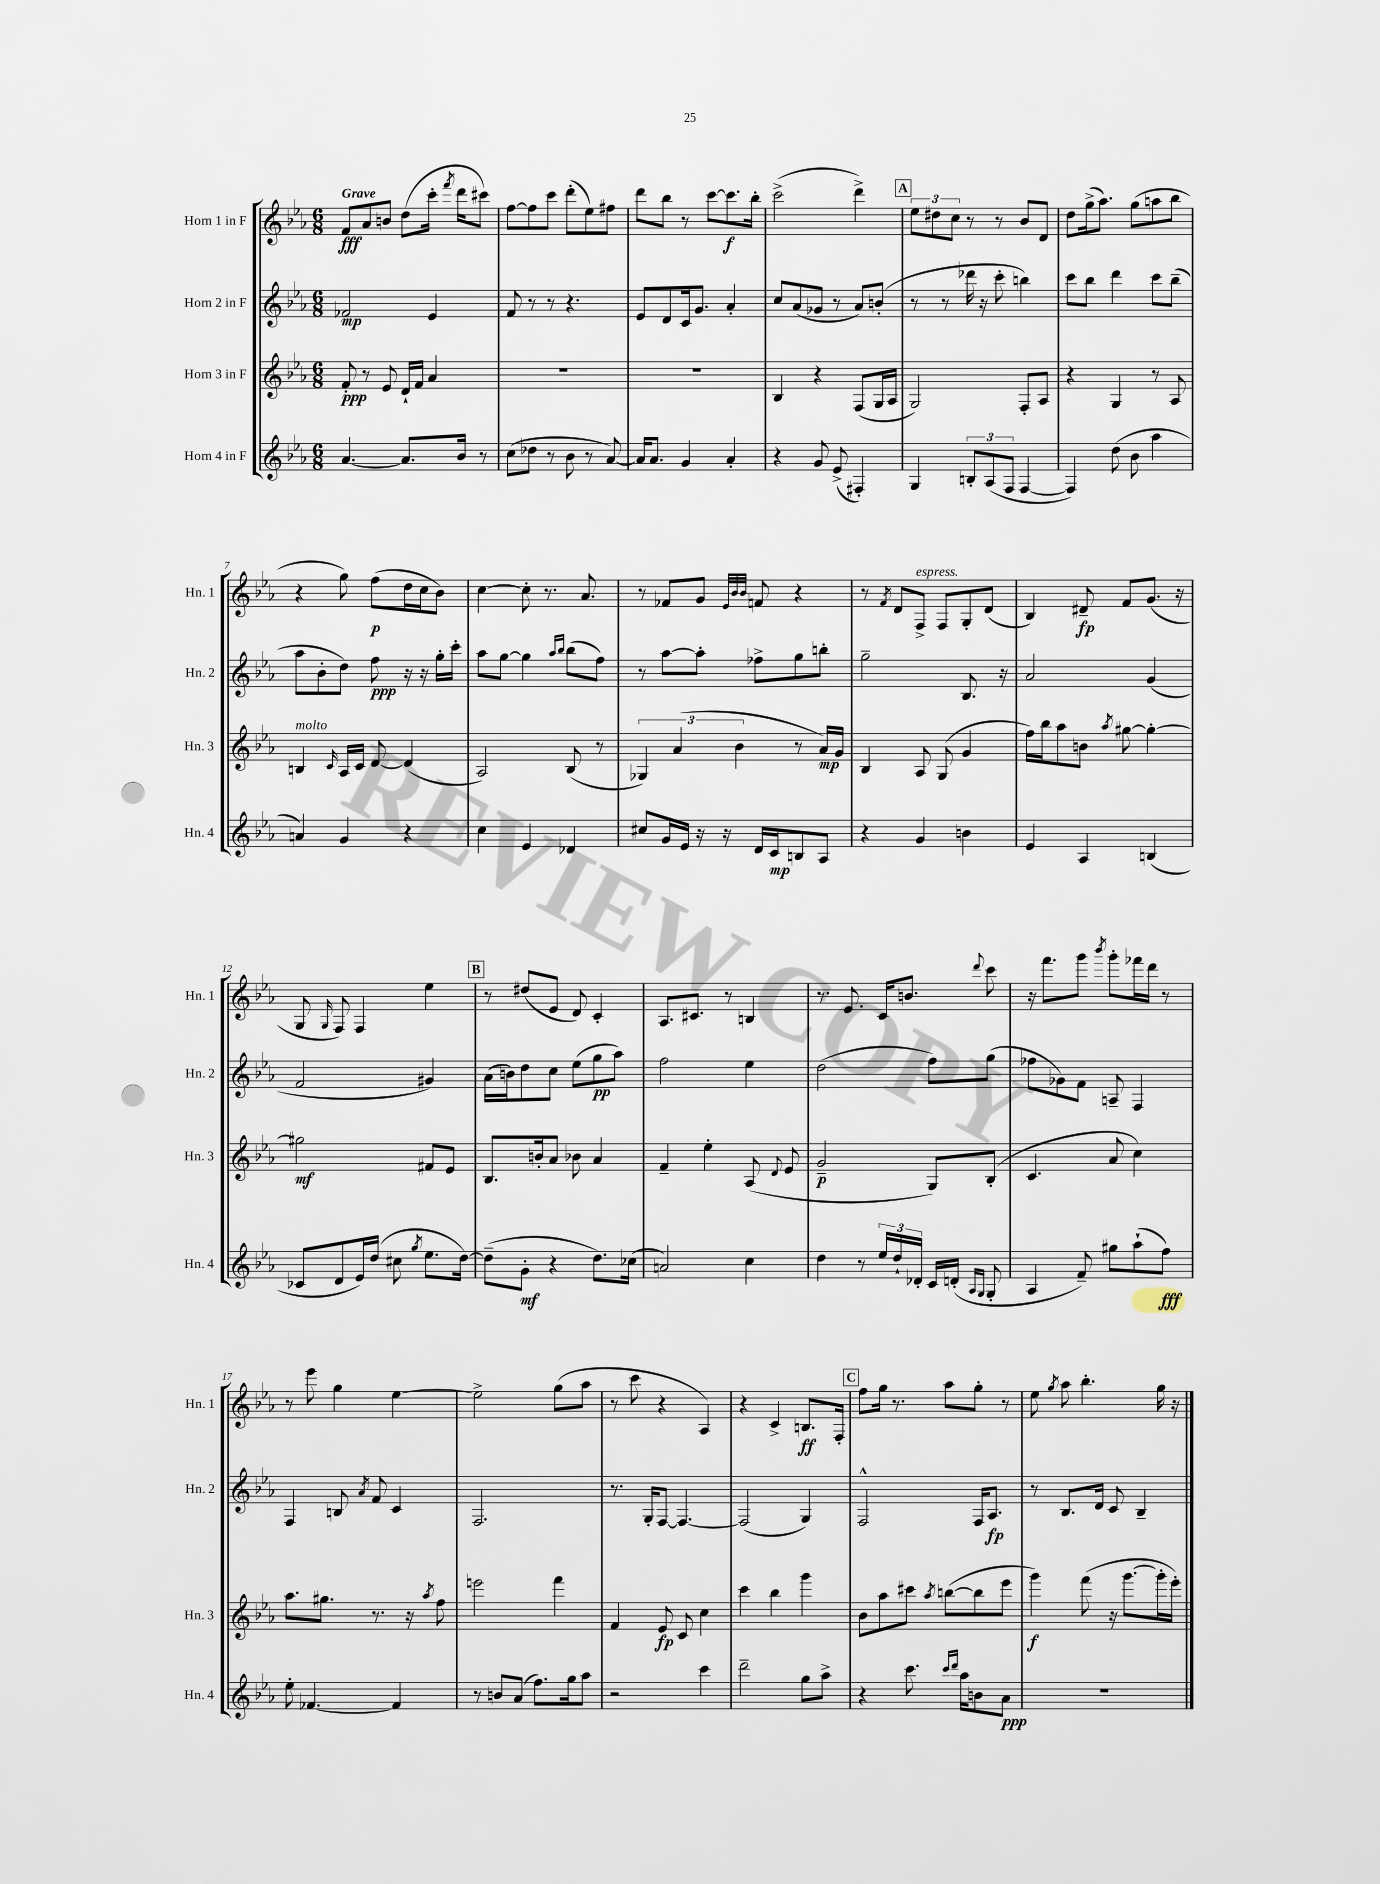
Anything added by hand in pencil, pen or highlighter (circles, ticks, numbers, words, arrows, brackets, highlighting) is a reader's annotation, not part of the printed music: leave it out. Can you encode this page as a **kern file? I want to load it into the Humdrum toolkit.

**kern	**kern	**kern	**kern
*staff4	*staff3	*staff2	*staff1
*clefG2	*clefG2	*clefG2	*clefG2
*k[b-e-a-]	*k[b-e-a-]	*k[b-e-a-]	*k[b-e-a-]
*M6/8	*M6/8	*M6/8	*M6/8
[4.a-/	8f'/	2f-/	8f/L
.	8r	.	8a-/
.	8e-/	.	8b/J
8.a-/]L	16d`/LL	.	(8dd\L
.	16f/JJ	.	.
.	4a-/	4e-/	16ccc'\Jk
.	.	.	8qfff/
16b-/Jk	.	.	16ddd\LK
8r	.	.	8ccc#\J)
=	=	=	=
(8cc\L	2.r	8f/	[8ff\L
8dd-\J	.	8r	8ff\]
8r	.	8r	8ccc\J
8b-\	.	4.r	(8ddd'\L
8r	.	.	8ee-\)
[8a-/)	.	.	8ff#\J
=	=	=	=
16a-/]LK	2.r	8e-/L	8ddd\L
8.a-/J	.	.	.
.	.	8d/	8bb-\J
4g/	.	16c/k	8r
.	.	8.g/J	.
.	.	.	[8ccc\L
4a-'/	.	4a-'/	8.ccc\]
.	.	.	16bb-'\Jk
=	=	=	=
4r	4B-/	8cc/L	(2ccc^\
.	.	(8a-/	.
8g/	4r	8g-/J	.
(8e-^/	.	8r	.
4F#'/)	(8F/L	8a-/L)	4ddd^\)
.	16G/L	(8b'/J	.
.	16A-/JJ	.	.
=	=	=	=
4G/	2G/)	8r	12ee-\L
.	.	.	12dd#\
.	.	8r	.
.	.	.	12cc\J
12B'/L	.	16ddd-\	8r
.	.	16r	.
(12A-/	.	.	.
.	.	8ccc'\	8r
12F/J	.	.	.
[4F/	8F'/L	4bb\)	8b-/L
.	8A-/J	.	8d/J
=	=	=	=
4F/])	4r	8ccc\L	8dd\L
.	.	8bb-\J	(16gg^\k
.	.	.	8.aa-\J)
(8dd\	4G/	4ddd\	.
8b-\	.	.	(8gg\L
4aa-\	8r	8ccc\L	8aa\
.	8A-/	(8bb-~\J	8bb-\J
=	=	=	=
4a/)	4B/	8aa-\L	4r
.	.	8b-'\	.
.	16qqc/	.	.
4g/	16A-/LL	8dd\J)	8gg\)
.	16c/JJ	.	.
.	[8d/	8ff\	(8ff\L
4r	(4d/]	16r	16dd\L
.	.	16r	16cc\J
.	.	16gg'\LL	8b-\J)
.	.	16ccc'\JJ	.
=	=	=	=
4cc\	2A-/)	8aa-\L	[4cc\
.	.	[8gg\J	.
4e-/	.	4gg\]	8cc'\]
.	.	.	8.r
.	.	16qqaa-/LL	.
.	.	16qqbb-/JJ	.
4d-/	(8B-/	(8bb-\L	.
.	.	.	8.a-/
.	8r	8ff\J)	.
=	=	=	=
8cc#/L	6G-/)	8r	8r
16g/L	.	[8aa-\L	8f-/L
.	(6a-/	.	.
16e-/JJ	.	.	.
16r	.	8aa-'\]J	8g/J
16r	.	.	.
.	6b-\	.	.
.	.	.	32qqe-/LLL
.	.	.	32qqb-/
.	.	.	32qqb-/JJJ
16d/LL	.	8ff-^\L	8f/
16c/J	.	.	.
8B/	8r	8gg\	4r
8A-/J	16a-/LL)	8bb'\J	.
.	16g/JJ	.	.
=	=	=	=
4r	4B-/	2gg~\	8r
.	.	.	8qf/
.	.	.	8d/L
4g/	8A-/	.	8F^/J
.	(8G/	.	8F/L
4b\	4g/	8.B-/	8G'/
.	.	.	(8d/J
.	.	16r	.
=	=	=	=
4e-/	16ff\LL)	2a-/	4B-/)
.	16bb-\J	.	.
.	8aa-\	.	.
4A-/	8b\J	.	8d#~/
.	8qaa-/	.	.
.	[8gg#\	.	8f/L
(4B/	4gg#'\_	(4g/	(8.g/J
.	.	.	16r
=	=	=	=
8c-/L	2gg#\]	2f/	8G/
.	.	.	16qqG/
8d/	.	.	8F/)
16e-/L)	.	.	4F/
(16dd/JJ	.	.	.
8cc#\	.	.	.
8qgg/	.	.	.
8.ee-\L	8f#/L	4g#/)	4ee-\
.	8e-/J	.	.
[16dd\Jk)	.	.	.
=	=	=	=
(8dd~\]L	8.B-/L	(16a-\LL	8r
.	.	16b\J)	.
8g'\J	.	8dd\	(8dd#/L
.	16b'/k	.	.
4r	8a-/J	8cc\J	8e-/J
.	8b-\	(8ee-\L	8d/)
8.dd\L)	4a-/	8gg\	4c'/
.	.	8aa-\J)	.
(16cc-\Jk	.	.	.
=	=	=	=
2a/)	4f~/	2ff\	8.A-/L
.	.	.	8.c#/J
.	4ee-'\	.	.
.	.	.	8r
4cc\	(8A-/	4ee-\	4B/
.	8qqd/	.	.
.	8e-/	.	.
=	=	=	=
4dd\	2g~/	(2dd\	8.r
.	.	.	8.e-/
8r	.	.	.
24ee-/LL	.	.	16c/LK
24dd`/	.	.	.
.	.	.	8.b/J
24d-'/JJ	.	.	.
16c/LL	8G/L)	8ff\L)	.
(16d'/JJ	.	.	.
16qqA-/LL	.	.	.
16qqG/JJ	.	.	8qqddd/
8G'/	(8B-'/J	(8gg\J	8ccc\
=	=	=	=
4A-/	4.c/	8ff-\L	16r
.	.	.	8.fff\L
.	.	8g-\)	.
8f~/)	.	8f\J	8ggg\J
.	.	.	8qbbb-/
8gg#\L	8a-/	8A~/	8ggg'\L
(8aa-`\	4cc\)	4F/	16fff-\L
.	.	.	16ddd\JJ
8ff\J)	.	.	8r
=	=	=	=
8ee-'\	8.aa-\L	4F/	8r
[4.f-/	.	.	8eee-\
.	8.gg#\J	.	.
.	.	8B/	4gg\
.	.	8qa-/	.
.	8.r	8f/	.
4f-/]	.	4c/	[4ee-\
.	16r	.	.
.	8qaa-/	.	.
.	8ff\	.	.
=	=	=	=
8r	2eee\	2.F/	2ee-^\]
8b/L	.	.	.
(8a-/J	.	.	.
8.ff\L)	.	.	.
.	4fff\	.	(8gg\L
16gg\k	.	.	.
8aa-\J	.	.	8aa-\J
=	=	=	=
2r	4f/	8.r	8r
.	.	.	8ccc\
.	.	16G'/LK	.
.	8e-/	[8F/J	4r
.	8c/	4.F/_	.
4ccc\	4cc\	.	4A-/)
=	=	=	=
2ddd~\	4ccc\	(2F/]	4r
.	4bb-\	.	4c^/
8gg\L	4ggg\	4G/)	8.B/L
8aa-^\J	.	.	.
.	.	.	16F'/Jk
=	=	=	=
4r	8b-\L	2F^^/	8ff\L
.	8aa-\	.	16gg\Jk
.	.	.	8.r
8.ccc\	8ccc#\J	.	.
.	8qaa-/	.	.
.	([8bb\L	.	8aa-\L
16qqccc/LL	.	.	.
16qqddd/JJ	.	.	.
16aa-\LK	.	.	.
8b\	8bb\]	16F/LK	8gg'\J
.	.	8.A-/J	.
8a-\J	8eee-\J	.	8r
=	=	=	=
2.r	4ggg\)	8r	8ee-\
.	.	.	8qgg/
.	.	8.B-/L	8aa-\
.	(8fff\	.	4.bb-'\
.	.	16d/Jk	.
.	16r	8c/	.
.	[8.ggg\L	.	.
.	.	4B-~/	.
.	16ggg'\]L	.	16gg\
.	16eee-'\JJ)	.	16r
==	==	==	==
*-	*-	*-	*-
